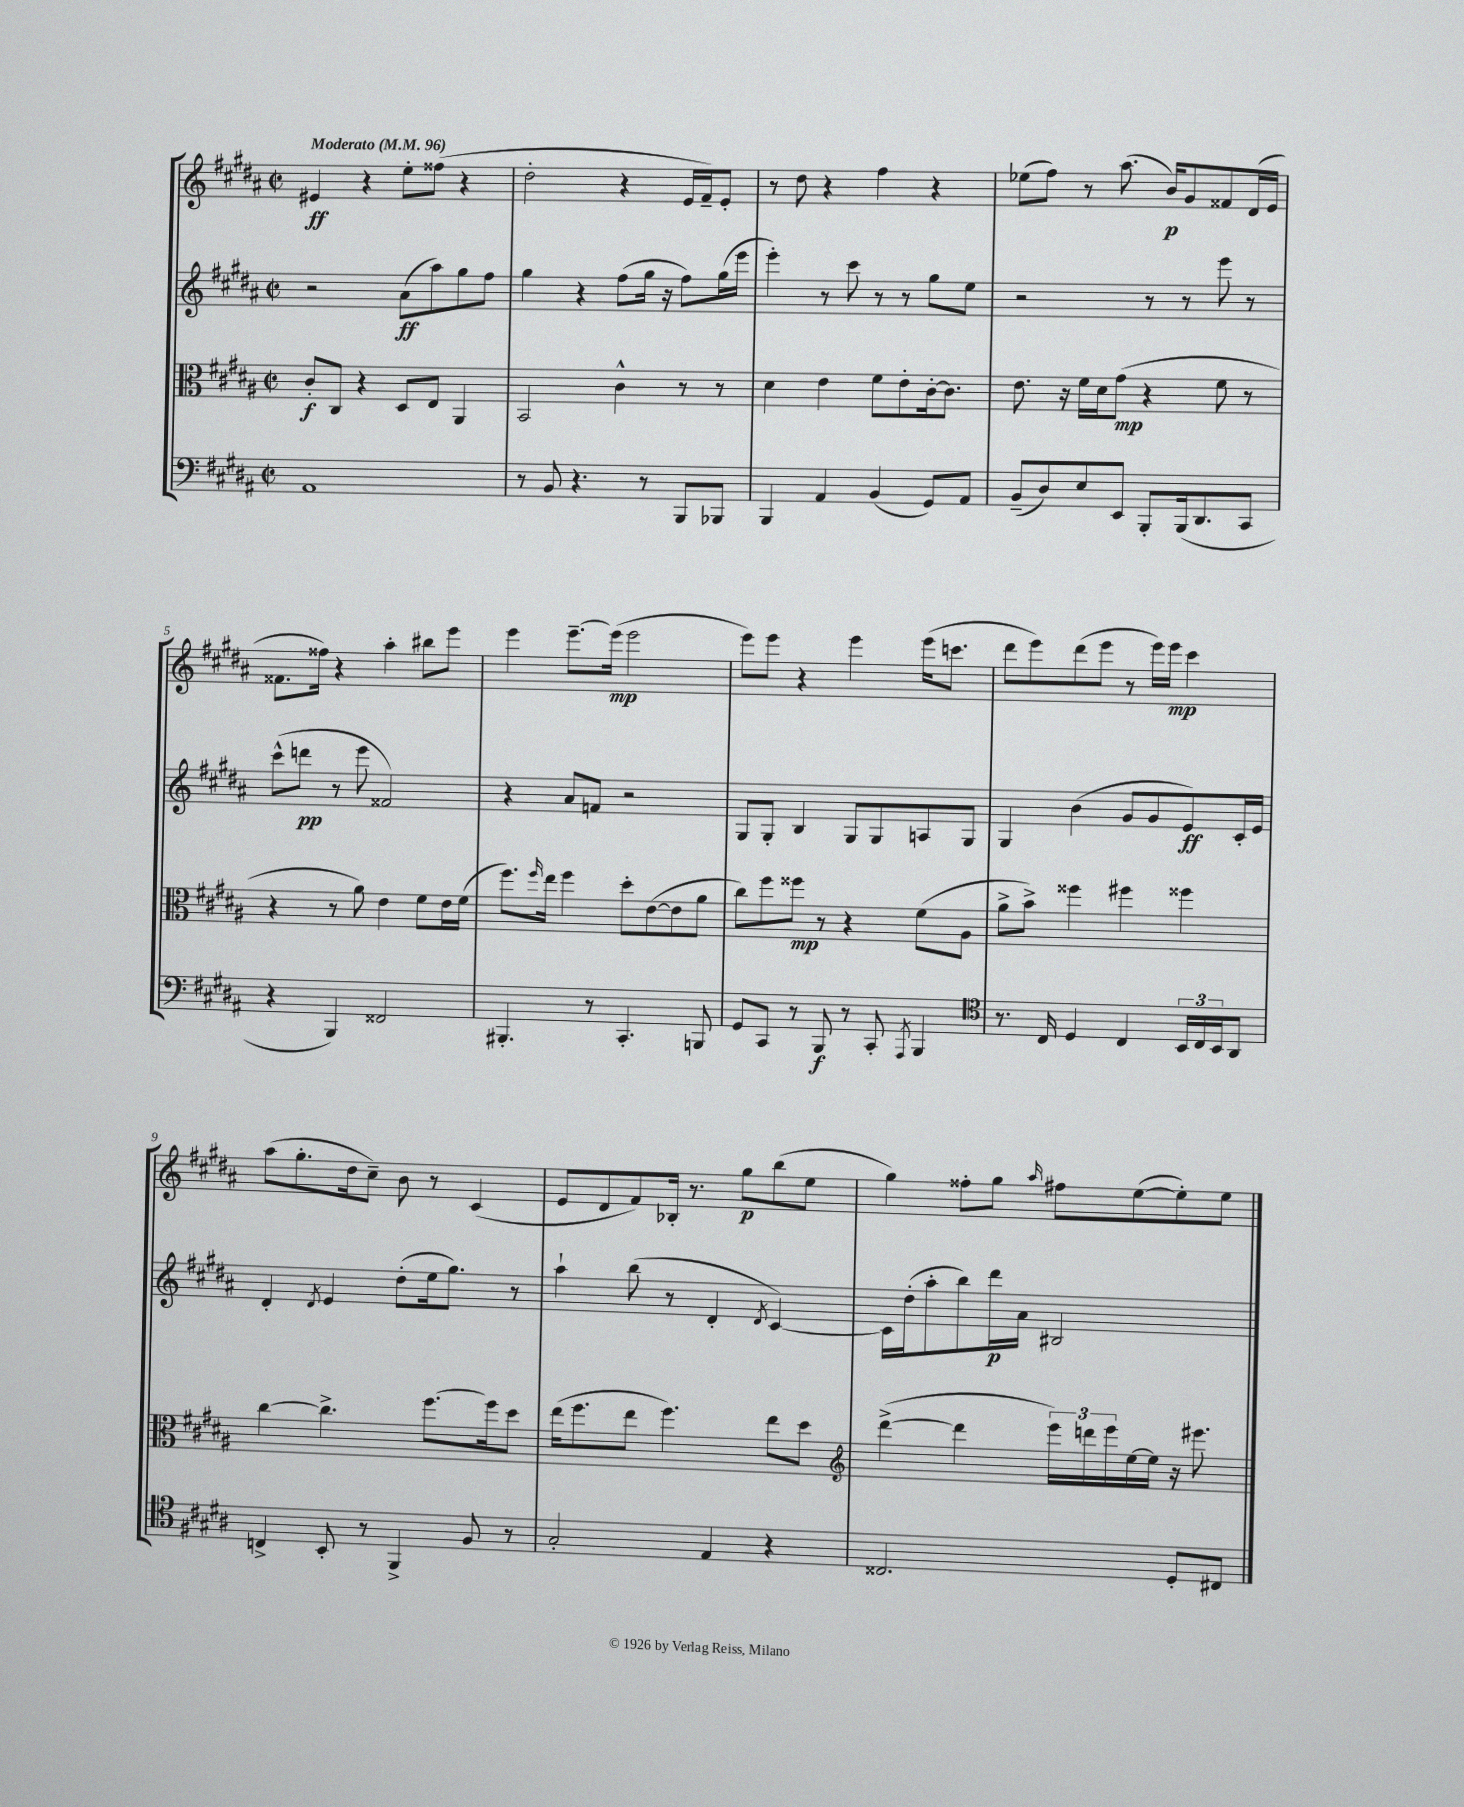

**kern	**kern	**kern	**kern
*staff4	*staff3	*staff2	*staff1
*clefF4	*clefC3	*clefG2	*clefG2
*k[f#c#g#d#a#]	*k[f#c#g#d#a#]	*k[f#c#g#d#a#]	*k[f#c#g#d#a#]
*M2/2	*M2/2	*M2/2	*M2/2
*met(c|)	*met(c|)	*met(c|)	*met(c|)
*MM96	*MM96	*MM96	*MM96
1AA#	8c#'	2r	4e#
.	8C#	.	.
.	4r	.	4r
.	8D#	(8a#	8ee'
.	8E	8aa#)	(8ff##
.	4AA#	8gg#	4r
.	.	8ff#	.
=	=	=	=
8r	2BB	4gg#	2dd#'
8BB	.	.	.
4.r	.	4r	.
.	4c#^^	(8ff#	4r
8r	.	16gg#	.
.	.	16r	.
8BBB	8r	8ff#)	16e
.	.	.	16f#~)
8BBB-	8r	(16gg#	8e'
.	.	16eee	.
=	=	=	=
4BBB	4d#	4eee')	8r
.	.	.	8dd#
4AA#	4e	8r	4r
.	.	8ccc#	.
(4BB	8f#	8r	4ff#
.	8e'	8r	.
8GG#)	[16c#'	8gg#	4r
.	8.c#]	.	.
8AA#	.	8ee	.
=	=	=	=
(8BB~	8.e	2r	(8ee-
8D#)	.	.	8ff#)
.	16r	.	.
8E	16f#	.	8r
.	16d#	.	.
8EE	(8g#	.	(8.aa#
8BBB'	4r	8r	.
.	.	.	16b)
(16BBB	.	8r	8g#
8.DD#	.	.	.
.	8f#	8eee	8f##
8CC#	8r	8r	(16d#
.	.	.	16e
=	=	=	=
4r	4r	(8ccc#^^	8.f##
.	.	8ddd	.
.	.	.	16ff##)
4BBB)	8r	8r	4r
.	8a#)	8eee	.
2FF##	4e	2f##)	4aa#'
.	8f#	.	8bb#
.	16e	.	8eee
.	(16f#	.	.
=	=	=	=
4.BBB#'	8.ff#)	4r	4eee
.	16qqff#	.	.
.	16ee	.	.
.	4ff#	8a#	[8.eee~
8r	.	8f	.
.	.	.	(16eee]
4.CC#'	8dd#'	2r	2eee
.	([8e	.	.
.	8e]	.	.
8BBB	8a#	.	.
=	=	=	=
8GG#	8cc#)	8G#	8eee)
8CC#	8ff#	8G#'	8eee
8r	8ff##	4B	4r
8BBB	8r	.	.
8r	4r	8G#	4eee
8CC#'	.	8G#	.
8qAAA#	.	.	.
4BBB	(8f#	8A	(16eee
.	.	.	8.ccc
.	8A#	8G#	.
=	=	=	=
*clefC4	*	*	*
8.r	8a#^	4G#	8ddd#
.	8b^)	.	8eee)
16C#	.	.	.
4D#	4ff##	(4b	(8ddd#
.	.	.	8eee
4C#	4ff#	8g#	8r
.	.	8g#	16eee)
.	.	.	16eee
24BB	4ff##	8e)	4ccc#
24C#	.	.	.
24BB	.	.	.
8AA#	.	16c#'	.
.	.	16e	.
=	=	=	=
4C^	[4cc#	4d#'	(8aa#
.	.	.	8.gg#'
.	.	8qd#	.
8BB'	4.cc#^]	4e	.
.	.	.	16dd#
8r	.	.	8cc#~)
4FF#^	.	(8dd#'	8b
.	[8.ff#	16ee	8r
.	.	8.gg#)	.
8F#	.	.	(4c#
.	16ff#]	.	.
8r	8dd#	8r	.
=	=	=	=
2G#'	(16ee	4aa#`	8e
.	8.ff#	.	.
.	.	.	8d#
.	8ee	(8bb	8f#)
.	4.ff#)	8r	16B-'
.	.	.	8.r
4E	.	4d#'	.
.	.	.	8gg#
.	.	8qd#	.
4r	8ee	[4c#)	(8bb
.	8dd#	.	8ee
=	=	=	=
*	*clefG2	*	*
2.C##	([4ddd#^	16c#]	4gg#)
.	.	(16dd#'	.
.	.	8aa#'	.
.	4ddd#]	8bb)	8ff##'
.	.	16ddd#	8gg#
.	.	16a#	.
.	.	.	16qqaa#
.	24eee)	2B#	8ff#
.	24ddd	.	.
.	24eee	.	.
.	[16ee	.	([8ee
.	16ee]	.	.
8D#'	16r	.	8ee'])
.	8.eee#	.	.
8C#	.	.	8ee
==	==	==	==
*-	*-	*-	*-
